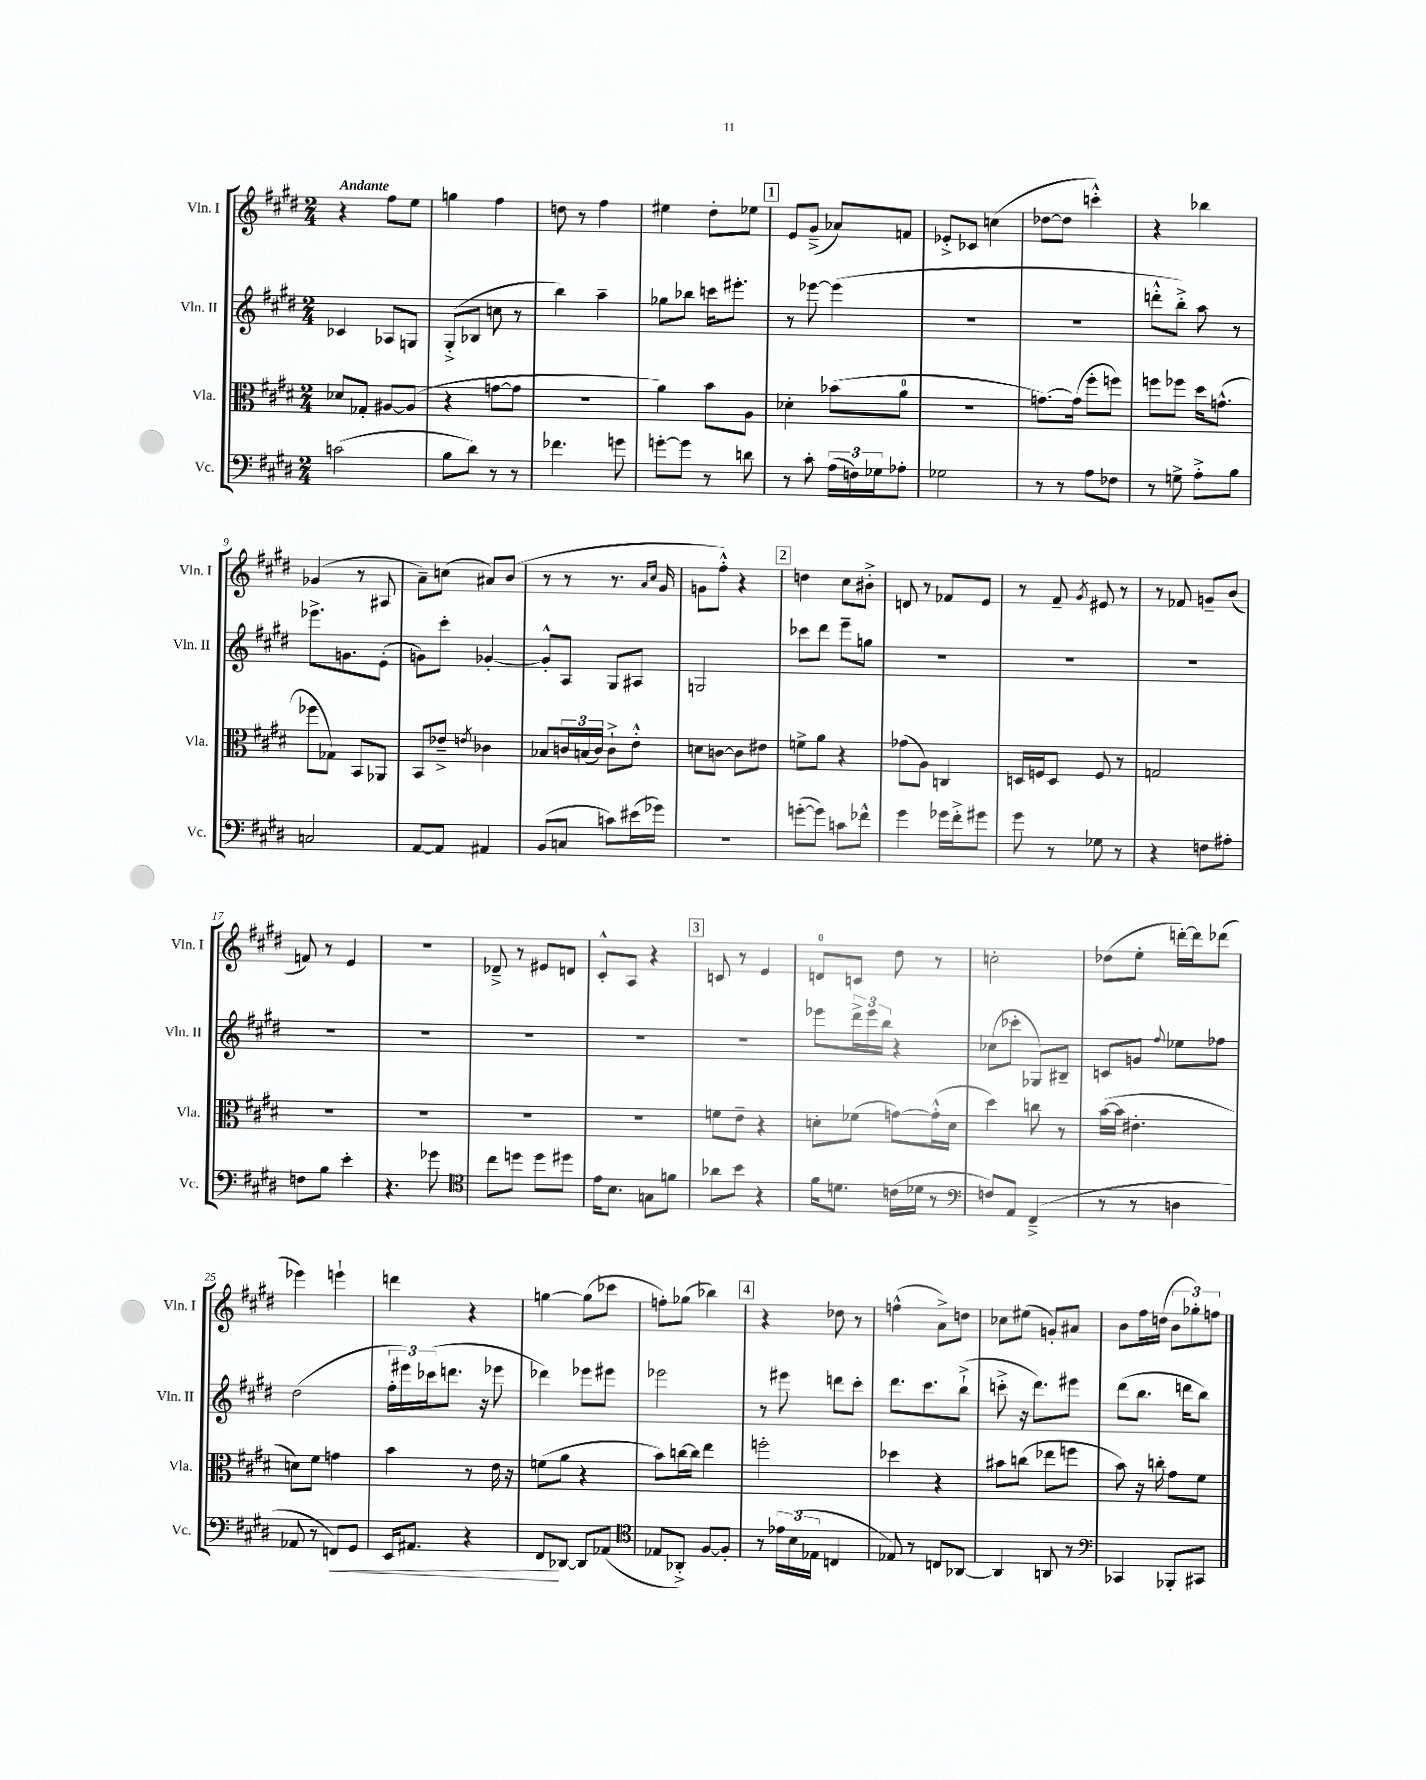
<<
\new StaffGroup <<
\new Staff = "s0" \with { instrumentName = "Vln. I" shortInstrumentName = "Vln. I" } {
    \clef treble \key e \major \numericTimeSignature \time 2/4 \tempo "Andante"
    r4 fis''8 e''8 |
    g''4 fis''4 |
    d''8 r8 fis''4 |
    eis''4 dis''8-. ees''8 |
    \mark \markup { \box "1" } e'8 gis'8--->( aes'8) f'8 |
    ees'8-.-> ces'8 c''4( |
    des''8~ des''8 c'''4-.-^) |
    r4 bes''4 |
    ges'4( r8 ais8 |
    a'8--) c''8( ais'8) b'8( |
    r8 r8 r8. \grace { a'16 cis''16 } gis'16 |
    g'8 fis''8-.-^) r4 |
    \mark \markup { \box "2" } d''4 cis''8 bis'8-.-> |
    d'8 r8 fes'8 e'8 |
    r8 fis'8-- \acciaccatura { gis'8 } eis'8 r8 |
    r8 fes'8 g'8-- b'8( |
    f'8) r8 e'4 |
    R2 |
    des'8---> r8 eis'8 d'8 |
    cis'8-.-^ a8 r4 |
    \mark \markup { \box "3" } c'8 r8 e'4 |
    d'8-0 c'8 dis''8 r8 |
    c''2-. |
    des''8( e''8-. d'''16~-.) d'''16 des'''8( |
    ees'''4) e'''4-! |
    d'''4 r4 |
    g''4~ g''8( ces'''8 |
    f''8-.) ges''8( bes''4) |
    \mark \markup { \box "4" } r4 des''8 r8 |
    f''4-^( a'8->) d''8 |
    ces''8 eis''8( g'8-.) ais'8 |
    b'8 fis''16 d''16( \tuplet 3/2 { b'8 ges''8-.) f''8 } \bar "|." |
}
\new Staff = "s1" \with { instrumentName = "Vln. II" shortInstrumentName = "Vln. II" } {
    \clef treble \key e \major \numericTimeSignature \time 2/4
    ces'4 aes8 g8 |
    gis8-.->( bes8 c''8 r8 |
    b''4) a''4-- |
    ges''8 bes''8 c'''16 eis'''8.-. |
    \mark \markup { \box "1" } r8 ees'''8~ ees'''4( |
    R2 |
    R2 |
    d'''8-.-^ b''8-.->) a''8 r8 |
    ees'''8.-> g'8. e'8-.( |
    g'8) cis'''8-. ges'4~-. |
    ges'8-.-^ a8 gis8 ais8 |
    g2 |
    \mark \markup { \box "2" } ces'''8 dis'''8 e'''8-- g''8 |
    R2 |
    R2 |
    R2 |
    R2 |
    R2 |
    R2 |
    R2 |
    \mark \markup { \box "3" } R2 |
    ees'''8 \tuplet 3/2 { dis'''16-> ees'''16 b''16 } r4 |
    ces''8( ces'''8-. ges8) bis8-- |
    c'8 g'8 \appoggiatura { fis''8 } ees''8 fes''8 |
    dis''2( |
    \tuplet 3/2 { fis''16-. eis'''16) ces'''16( } d'''8. r16 ees'''8 |
    des'''4) ees'''8 eis'''8 |
    ees'''2 |
    \mark \markup { \box "4" } r8 eis'''8 d'''8 cis'''8-. |
    dis'''8. cis'''8. b''8-!->( |
    c'''8-.-> r16 dis'''8.) eis'''8 |
    dis'''8( b''8. d'''16 b''8) \bar "|." |
}
\new Staff = "s2" \with { instrumentName = "Vla." shortInstrumentName = "Vla." } {
    \clef alto \key e \major \numericTimeSignature \time 2/4
    des'8 ges8-. ais8~ ais8( |
    r4 g'8~ g'8 |
    r2 |
    a'4) b'8 a8 |
    \mark \markup { \box "1" } des'4-. bes'8( a'8-0 |
    R2 |
    g'8.~) g'16( fis''8-. f''8) |
    f''8 fes''8 dis''16 g'8.-^( |
    fes''8 ges8) b,8 aes,8 |
    b,8 ees'8---> \acciaccatura { e'8 } ces'4 |
    bes8 \tuplet 3/2 { c'16 b16( c'16) } c'8-!-> e'8-.-^ |
    d'8 c'8~ c'8 eis'8 |
    \mark \markup { \box "2" } f'8-> a'8 r4 |
    ges'8( a8) c4 |
    d16 f16 d8 f8 r8 |
    g2 |
    R2 |
    R2 |
    R2 |
    R2 |
    \mark \markup { \box "3" } f'8 e'8-- r4 |
    d'8-. fes'8( g'8~) g'16-.-^( d'16 |
    dis''4) c''8 r8 |
    b'16~( b'16 eis'4.-. |
    d'8) fis'8 g'4 |
    b'4 r8 e'16 r16 |
    f'8( a'8 r4 |
    b'8) c''16~ c''16 e''4 |
    \mark \markup { \box "4" } f''2-. |
    des''4 r4 |
    bis'8 c''8( ees''8 f''8 |
    b'8) r16 c''16-. gis'8 fis'8 \bar "|." |
}
\new Staff = "s3" \with { instrumentName = "Vc." shortInstrumentName = "Vc." } {
    \clef bass \key e \major \numericTimeSignature \time 2/4
    c'2( |
    b8 dis'8) r8 r8 |
    fes'4. g'8 |
    g'8~-. g'8 r8 d'8 |
    \mark \markup { \box "1" } r8 cis'8-. \tuplet 3/2 { a16( f16) ges16 } aes8-. |
    ges2 |
    r8 r8 a8 fes8 |
    r8 g8-> a8-.-> b8 |
    c2 |
    a,8~ a,8 ais,4 |
    b,8( c8 c'8) eis'16( ges'16) |
    R2 |
    \mark \markup { \box "2" } g'8~-.( g'8) c'8 fes'8-^ |
    gis'4 ges'16 fis'16-.-> gis'8 |
    gis'8 r8 ges8 r8 |
    r4 f8 ais8-. |
    f8 b8 e'4-. |
    r4. ges'8 |
    \clef tenor cis''8 d''8 d''8 dis''8 |
    e'16 b8. g8 f'8 |
    \mark \markup { \box "3" } aes'8 b'8 r4 |
    fis'16 d'8. c'16( des'16 r8 |
    \clef bass f8) a,8 fis,4--->( |
    r8 r8 d4 |
    aes,8 r8 f,8\<) gis,8 |
    e,16 ais,8. r4 |
    fis,8\! des,8~ des,8 aes,8( |
    \clef tenor ees8 aes,8-.->) fis8~ fis8-. |
    \mark \markup { \box "4" } r8 \tuplet 3/2 { ees'16 b16( ees16 } c4 |
    ees8) r8 c8 aes,8~ |
    aes,4 a,8 r8 |
    \clef bass ces,4 bes,,8-. cis,8 \bar "|." |
}
>>
>>
